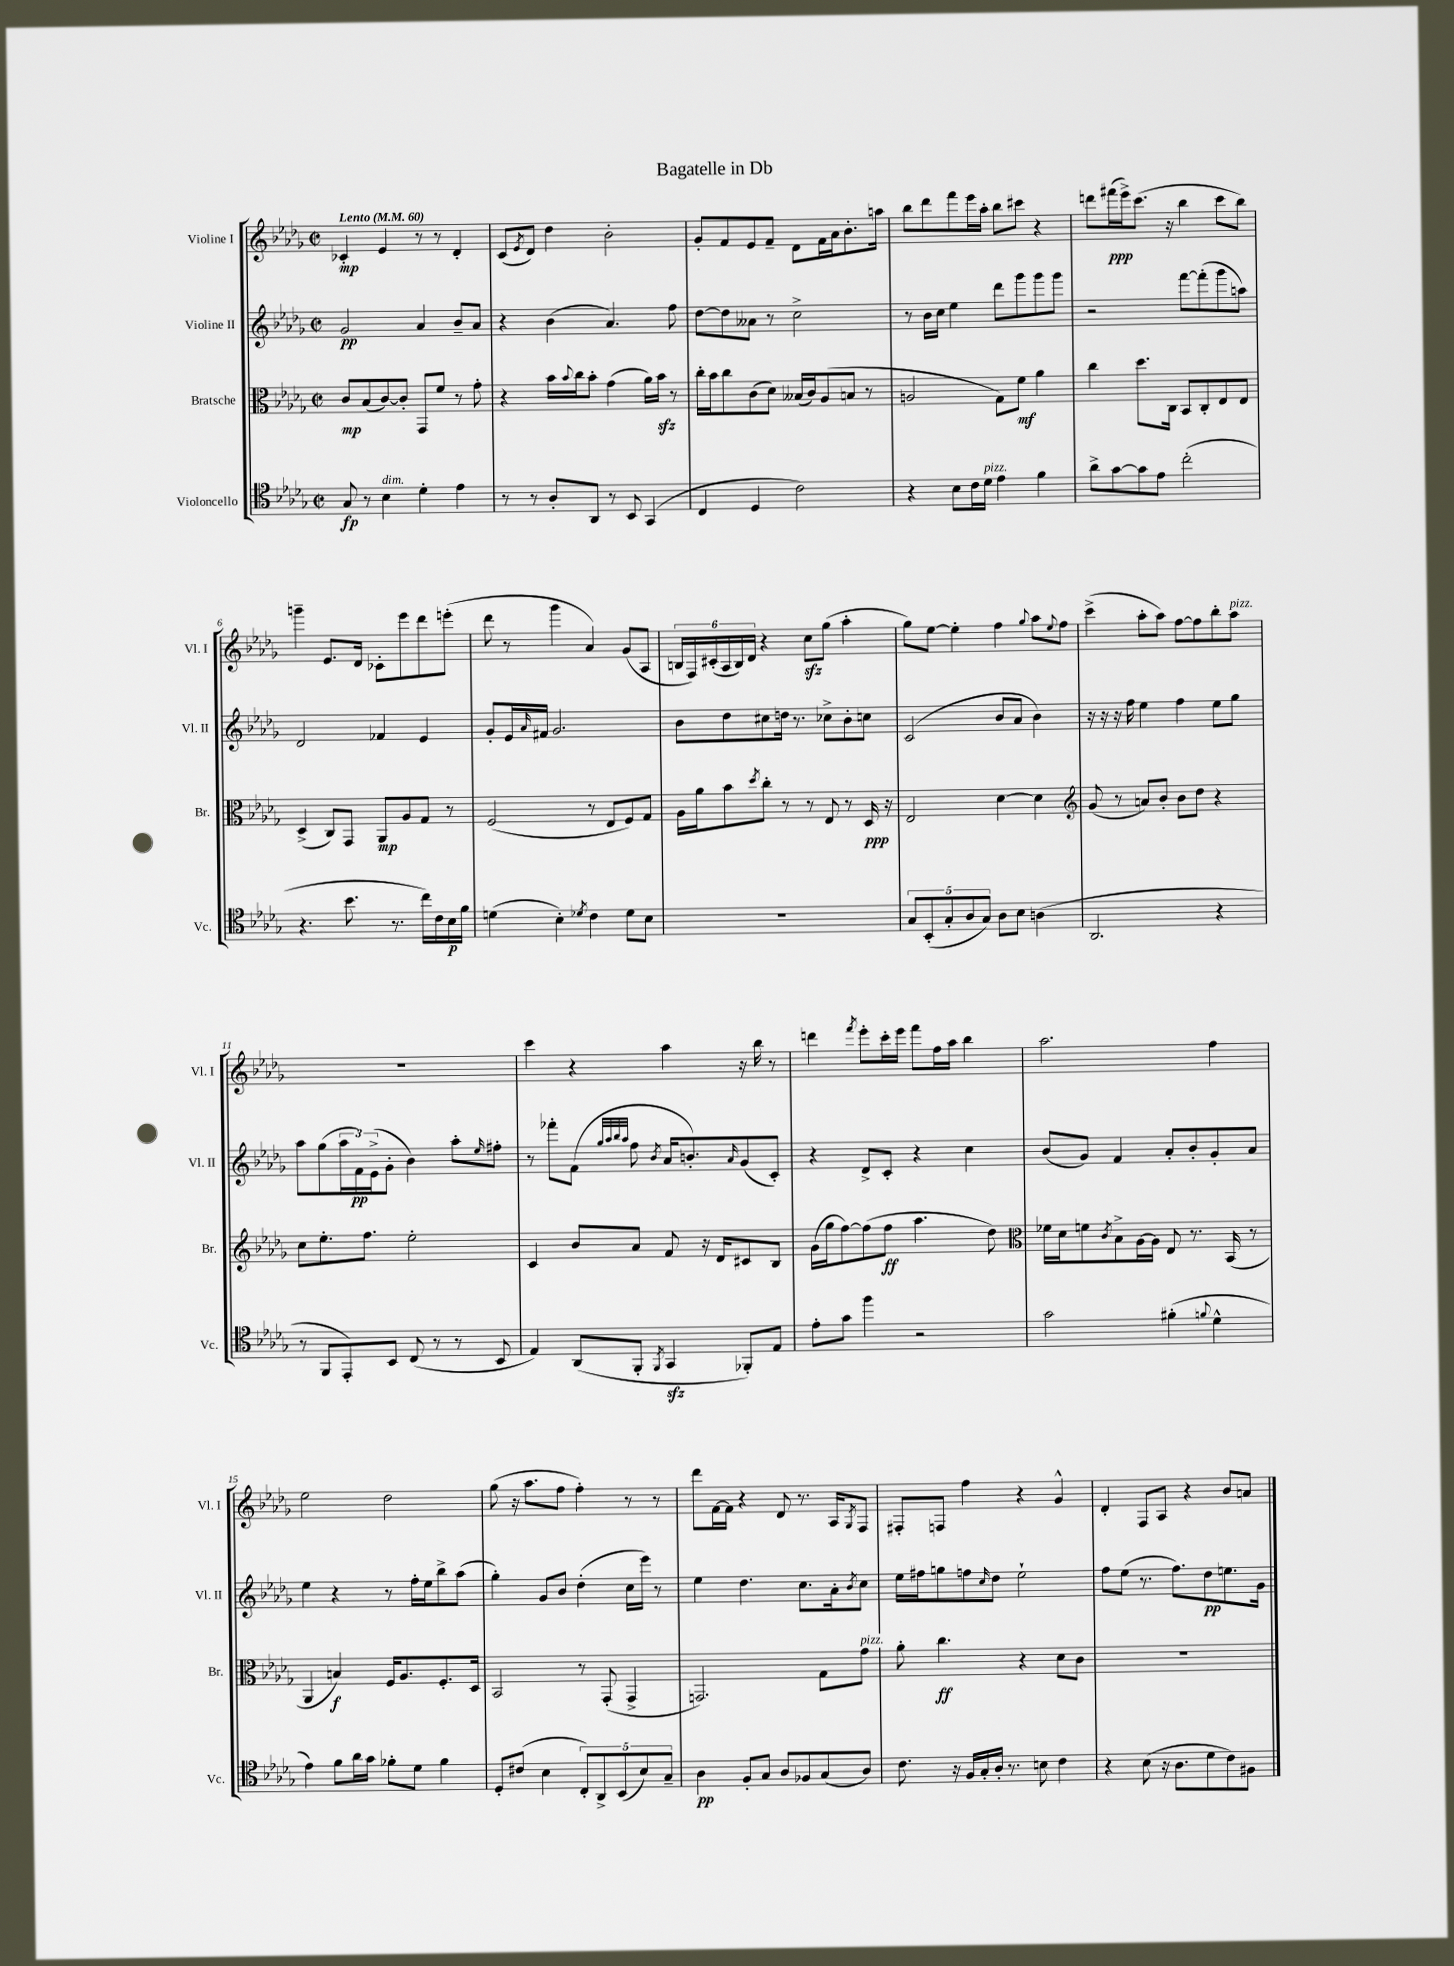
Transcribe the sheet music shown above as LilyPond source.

\header { title = "Bagatelle in Db" }
<<
\new StaffGroup <<
\new Staff = "s0" \with { instrumentName = "Violine I" shortInstrumentName = "Vl. I" } {
    \clef treble \key des \major \defaultTimeSignature \time 2/2 \tempo "Lento" 4 = 60
    ces'4-.\mp ees'4 r8 r8 des'4-. |
    c'8( \acciaccatura { ees'8 } des'8) des''4 bes'2-. |
    ges'8-. f'8 ees'8 f'8-- des'8 f'16 aes'16 bes'8.-. a''16 |
    bes''8 des'''8 f'''8 ees'''16 aes''16-. bes''8 cis'''8 r4 |
    d'''8 fis'''16\ppp( ees'''16->) c'''8.( r16 bes''4 c'''8 bes''8) |
    g'''4-- ees'8. des'16 ces'8-. ees'''8 des'''8 e'''8-.( |
    des'''8 r8 ges'''4 aes'4) ges'8( aes8 |
    \tuplet 6/4 { b16 f16) cis'16-.( aes16 b16) des'16 } r4 c''8\sfz ges''8( aes''4-. |
    ges''8) ees''8~ ees''4-. f''4 \appoggiatura { ges''8 } aes''8 \appoggiatura { ees''8 } f''8 |
    c'''4->( aes''8-. aes''8) f''8~ f''8 bes''8-. aes''8^\markup { \italic "pizz." } |
    R1 |
    c'''4 r4 aes''4 r16 bes''16 r8 |
    d'''4 \acciaccatura { f'''8 } ees'''8-. c'''16-. ees'''16 f'''8 f''16 aes''16 bes''4 |
    aes''2. f''4 |
    ees''2 des''2 |
    ges''8( r16 aes''8. f''8 f''4-.) r8 r8 |
    des'''8 f'16~ f'16 r4 des'8 r8. aes16 \acciaccatura { ges8 } f8 |
    fis8-. f8 f''4 r4 ges'4-^ |
    des'4-. f8 aes8 r4 bes'8 a'8 \bar "|." |
}
\new Staff = "s1" \with { instrumentName = "Violine II" shortInstrumentName = "Vl. II" } {
    \clef treble \key des \major \defaultTimeSignature \time 2/2
    ges'2\pp aes'4 bes'8-- aes'8 |
    r4 bes'4( aes'4.) f''8 |
    des''8~ des''8 aeses'8 r8 c''2-> |
    r8 bes'16 c''16 ees''4 des'''8 ges'''8 ges'''8 ges'''8 |
    r2 f'''8~ f'''8-.( ges'''8 a''8) |
    des'2 fes'4 ees'4 |
    ges'8-. ees'16 \grace { aes'16 } fis'16 ges'2. |
    bes'8 des''8 cis''8 d''16 r8. ces''8-> bes'8-. c''8 |
    c'2( bes'8 aes'8 bes'4) |
    r16 r16 r16 f''16 ees''4 f''4 ees''8 ges''8 |
    aes''8 ges''8( \tuplet 3/2 { aes''16 f'16\pp) ees'16->( } ges'8-. bes'4) aes''8-. \grace { ees''16 } fis''8-. |
    r8 fes'''8-. f'8( \grace { ges''32 aes''32 bes''32 aes''32 } f''8 \acciaccatura { bes'8 } aes'16 b'8.-.) \grace { aes'16 } ges'8( c'8-.) |
    r4 des'8-> c'8-. r4 c''4 |
    bes'8( ges'8) f'4 aes'8-. bes'8-. ges'8-. aes'8 |
    ees''4 r4 r8 f''16-. ees''16 bes''8-> aes''8( |
    ges''4-.) ges'8 bes'8 des''4-.( c''16 ees'''16) r8 |
    ees''4 des''4. c''8. aes'16-. \acciaccatura { bes'8 } c''8 |
    ees''16 fis''16 g''8 f''8 \grace { c''16 } des''8 ees''2-! |
    f''8 ees''8( r8. f''8.) des''8\pp e''8. ges'16 \bar "|." |
}
\new Staff = "s2" \with { instrumentName = "Bratsche" shortInstrumentName = "Br." } {
    \clef alto \key des \major \defaultTimeSignature \time 2/2
    c'8\mp bes8( c'8~) c'8-. ges,8 f'8 r8 ges'8-. |
    r4 bes'16 \appoggiatura { bes'8 } c''16 bes'8-. ges'4( aes'16) bes'16\sfz r8 |
    c''16-. bes'16 c''8 c'8( des'8) beses16( c'16) aes8( b8 r8 |
    a2 ges8) f'8\mf aes'4 |
    c''4 des''8. c16 bes,8 c8-. ees8 ees8 |
    des4->( c8) ges,8 aes,8\mp aes8 ges8 r8 |
    f2( r8 ees8 f8) ges8 |
    aes16 aes'16 bes'8 \acciaccatura { des''8 } c''8-. r8 r8 ees8 r8 des16\ppp r16 |
    ees2 des'4~ des'4 |
    \clef treble ges'8( r8 a'8) bes'8-. bes'8 des''8 r4 |
    c''8 ees''8.-. f''8. ees''2-. |
    c'4 bes'8 aes'8 f'8 r16 des'16 cis'8 bes8 |
    ges'16( ges''16 f''8~) f''8( f''8\ff aes''4. des''8) |
    \clef alto fes'16 des'16 f'8 \acciaccatura { c'8 } bes8-> aes16~ aes16 ees8 r8. bes,16( r8 |
    aes,4 b4\f) f16 aes8. f8.-. des16 |
    bes,2 r8 ges,8-.( ges,4-> |
    g,2.) ges8 ges'8^\markup { \italic "pizz." } |
    aes'8-. c''4.\ff r4 des'8 c'8 |
    R1 \bar "|." |
}
\new Staff = "s3" \with { instrumentName = "Violoncello" shortInstrumentName = "Vc." } {
    \clef tenor \key des \major \defaultTimeSignature \time 2/2
    ges8\fp r8 bes4^\markup { \italic "dim." } des'4-. ees'4 |
    r8 r8 aes8-. aes,8 r8 bes,8 ges,4( |
    c4 des4 c'2) |
    r4 bes8 c'16 des'16^\markup { \italic "pizz." } ees'4 f'4 |
    aes'8-> ges'8~ ges'8 ees'8 c''2-.( |
    r4. bes'8. r8. c''16) c'16 bes16\p f'16 |
    d'4( bes4-.) \acciaccatura { des'8 } c'4 des'8 bes8 |
    R1 |
    \tuplet 5/4 { ges8 bes,8-.( ges8-. aes8 ges8) } aes8 bes8 a4( |
    aes,2. r4 |
    r8 f,8 ees,8-.) bes,8 c8( r8 r8 bes,8 |
    ees4) aes,8( f,8-. \acciaccatura { f,8 } ges,4\sfz fes,8-.) ees8 |
    ees'8-. ges'8 f''4 r2 |
    ges'2 fis'4-.( \appoggiatura { f'8 } des'4-^ |
    ees'4) f'8 aes'16 ges'16 fes'8-. des'8 fes'4 |
    des8-. cis'8( bes4 \tuplet 5/4 { c8-.) aes,8-> bes,8( bes8) ges8-- } |
    aes4\pp f8-. ges8 aes8 fes8 ges8( aes8) |
    c'8. r16 f16 ges16-. aes16-. r8. b8 c'4 |
    r4 bes8( r16 aes8. des'8 c'8) fis8 \bar "|." |
}
>>
>>
